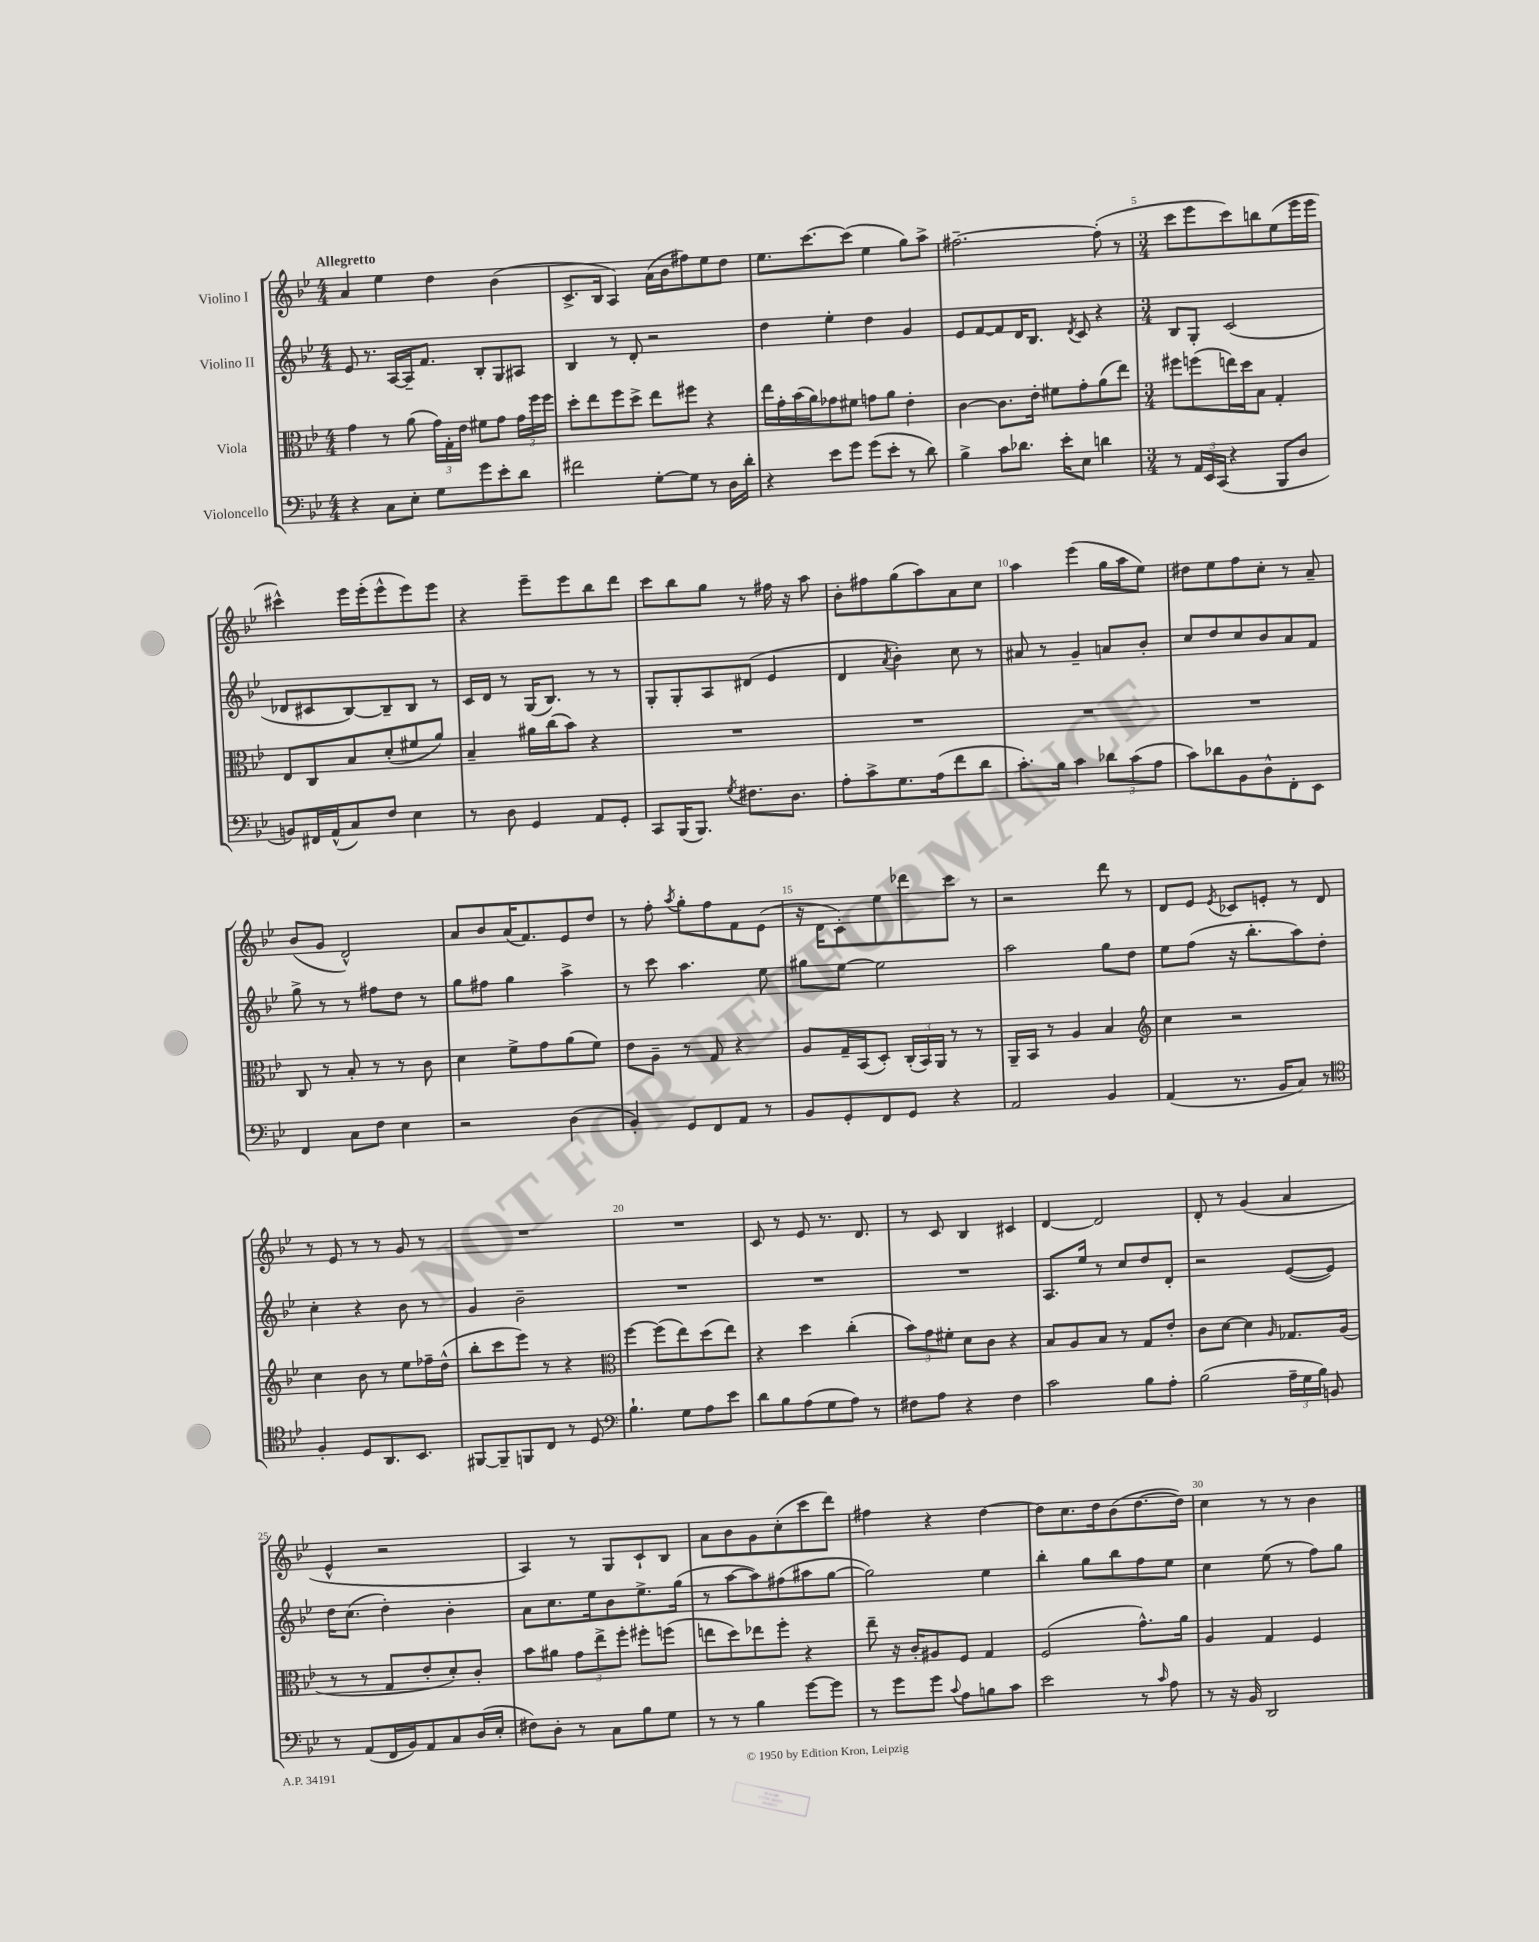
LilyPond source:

<<
\new StaffGroup <<
\new Staff = "s0" \with { instrumentName = "Violino I" } {
    \clef treble \key bes \major \numericTimeSignature \time 4/4 \tempo "Allegretto"
    \autoBeamOff a'4 ees''4 d''4 bes'4( |
    c'8.[-> bes16] a4) a'16[( bes'16 fis''8) ees''8 d''8] |
    ees''8.[ c'''8.~ c'''8]( ees''4 g''8[) a''8]-> |
    fis''2.~-- fis''8-.( r8 |
    \numericTimeSignature \time 3/4 c'''8[ ees'''8 c'''8) b''8 ees''8( ees'''16 ees'''16] |
    cis'''4-^) ees'''16[ ees'''16-.( ees'''8-^ ees'''8) ees'''8] |
    r4 ees'''8[-- ees'''8 bes''8 d'''8] |
    c'''8[ bes''8 g''8] r8 fis''16 r16 a''8 |
    bes'8[-. fis''8 g''8( a''8) a'8 c''8] |
    a''4 ees'''4( g''16[ a''16 ees''8]) |
    dis''8[ ees''8 f''8 c''8]-. r8 a'8-- |
    bes'8[( g'8] d'2-^) |
    a'8[ bes'8 a'16( f'8.) ees'8 d''8] |
    r8 f''8-. \acciaccatura { a''8 } g''8[-. f''8 f'8 ees'8]( |
    r16 d'16[ c'8-.) ees''8 des'''8 c'''8] r8 |
    r2 d'''8 r8 |
    d'8[ ees'8] \acciaccatura { ees'8 } ces'8[ e'8]-. r8 d'8 |
    r8 ees'8 r8 r8 g'8 r8 |
    R2. |
    R2. |
    c'8 r8 ees'8 r8. d'8. |
    r8 c'8 bes4 cis'4 |
    d'4~ d'2 |
    d'8-. r8 g'4( a'4 |
    ees'4-^ r2 |
    a4) r8 g8[ c'8-! bes8] |
    a'8[ bes'8 g'8 c''8-.( c'''8 d'''8]) |
    fis''4 r4 d''4~ |
    d''8[ c''8. d''16 bes'8( d''8.~ d''16]) |
    c''4 r8 r8 bes'4 \bar "|." |
}
\new Staff = "s1" \with { instrumentName = "Violino II" } {
    \clef treble \key bes \major \numericTimeSignature \time 4/4
    \autoBeamOff ees'8 r8. a16[~ a16-- f'8.] bes8[-. g8 ais8] |
    bes4 r8 d'8-. r2 |
    d''4 ees''4-. d''4 g'4 |
    ees'8[ f'8~ f'8 d'16 bes8.] \acciaccatura { d'8 } c'8 r4 |
    \numericTimeSignature \time 3/4 bes8[ g8]-. c'2( |
    des'8[ cis'8 bes8~) bes8-- bes8] r8 |
    c'16[ d'16] r8 g16[( bes8.]) r8 r8 |
    g8[-. g8-. a8 dis'8]( ees'4 |
    d'4 \acciaccatura { a'8 } bes'4-.) c''8 r8 |
    ais'8 r8 g'4-- a'8[ bes'8]-. |
    c''8[ d''8 c''8 bes'8 a'8 f'8] |
    g''8-> r8 r8 fis''8[ d''8] r8 |
    g''8[ fis''8] g''4 a''4-> |
    r8 c'''8 a''4. ees''8 |
    gis''8[ ees''8]~ ees''2 |
    a''2 g''8[ d''8] |
    ees''8[ f''8]( r16 bes''8.[-. a''8) d''8]-. |
    c''4-. r4 bes'8 r8 |
    g'4 bes'2-- |
    R2. |
    R2. |
    R2. |
    a8.[ ees''16] r8 c''8[ d''8 d'8]-. |
    r2 ees'8[~( ees'8]) |
    d''16[ c''8.]( d''4-.) bes'4-. |
    a'8[ c''8. ees''16 bes'8 ees''8.-> g''16]( |
    r8 a''8[~ a''8) fis''8( ais''8 g''8]~ |
    g''2) ees''4 |
    bes''4-. g''8[ bes''8 f''8 ees''8] |
    c''4 ees''8( r8 f''8[) g''8] \bar "|." |
}
\new Staff = "s2" \with { instrumentName = "Viola" } {
    \clef alto \key bes \major \numericTimeSignature \time 4/4
    \autoBeamOff g'4 r8 a'8( \tuplet 3/2 { g'16[) g16-. ees'16] } fis'8[ g'8] \tuplet 3/2 { g'16[ f''16 f''16] } |
    d''8[-. ees''8 f''8 d''8]-> ees''8[ fis''8] r4 |
    ees''16[ g'16-. bes'16( a'16) ges'8 fis'8] g'8[ a'8] ees'4-. |
    c'4~ c'8.[ ees'16]-. fis'8[ g'8-. a'8( ees''8]) |
    \numericTimeSignature \time 3/4 fis''8[ f''8( e''16) d''16 bes8] g4-. |
    ees8[ c8 bes8 d'8-.( fis'8 a'8]) |
    bes4-- ais'16[ c''16( bes'8]) r4 |
    R2. |
    R2. |
    R2. |
    R2. |
    c8 r8 bes8-. r8 r8 c'8 |
    d'4 f'8[-> g'8 a'8( f'8]) |
    ees'8[ a8]-- r8 g8 r4 |
    a8[ g16-- bes,16( d8]-.) \tuplet 3/2 { c16[-.( bes,16) a,16] } r8 r8 |
    a,16[-- bes,16] r8 a4 bes4 |
    \clef treble c''4 r2 |
    c''4 bes'8 r8 ees''8[ fes''16-- d''16]-^( |
    bes''8[-. c'''8 ees'''8]) r8 r4 |
    \clef alto f''4~ f''8[( ees''8) d''8( ees''8]) |
    r4 d''4 c''4-.( |
    \tuplet 3/2 { bes'8[) g'8 fis'8]-. } d'8[ c'8] r4 |
    bes8[ a8 bes8] r8 g8[ ees'8]-. |
    c'8[ d'8]~ d'4 \grace { a16 } ges8.[ a16]( |
    r8 r8 g8[ ees'8-. d'8-.) c'8]-. |
    bes'8[ ais'8] \tuplet 3/2 { g'8[ ees''8-> f''8]-. } fis''8[-. f''8]( |
    e''8[ d''8) ees''8 f''8]-. r4 |
    ees''8-- r16 c'16[-. ais8 f8] g4 |
    f2( g'8.[-^) a'16] |
    a4 g4 f4 \bar "|." |
}
\new Staff = "s3" \with { instrumentName = "Violoncello" } {
    \clef bass \key bes \major \numericTimeSignature \time 4/4
    \autoBeamOff r4 c8[ ees8]-. g8[ g'8 ees'8-. d'8] |
    fis'2 g8[~-. g8] r8 d16[ d'16]-. |
    r4 ees'8[ g'8] g'8[( ees'8]-. r8 d'8) |
    bes4-> c'8[ des'8.] ees'16[-. ees8] d'4 |
    \numericTimeSignature \time 3/4 r8 \tuplet 3/2 { a,16[ ees,16 c,16]( } r4 bes,,8[ d8] |
    b,8[) fis,16 a,16-^( c8) f8] ees4 |
    r8 d8 g,4 a,8[ g,8]-. |
    c,8[ bes,,16( bes,,8.]) \acciaccatura { g8 } fis8.[ d8.] |
    a8[-. c'8-> g8. a16( f'8 d'8] |
    c'8.[-.) bes16] c'4 \tuplet 3/2 { des'8[ c'8( a8] } |
    c'8[) des'8 bes,8 d8-^ f,8-. ees,8] |
    f,4 c8[ f8] ees4 |
    r2 d4( |
    bes,4-.) g,8[ f,8 a,8] r8 |
    bes,8[ g,8-. f,8 g,8] r4 |
    a,2 bes,4 |
    a,4( r8. bes,16[ c8]) r8 |
    \clef tenor f4-. d8[ a,8. bes,8.] |
    fis,8[~ fis,8-- f,8 c8] r8 d8 |
    \clef bass bes4.-! g8[ a8 ees'8] |
    d'8[ bes8 a8( g8 a8]) r8 |
    fis8[ a8] r4 fis4 |
    c'2 bes8[ a8]-. |
    bes2( \tuplet 3/2 { a16[-- g16 bes16]) } b,8 |
    r8 a,8[( f,16 bes,16) a,8 c8 d16( ees16]-. |
    fis8[) d8]-. r8 c8[ bes8 g8] |
    r8 r8 bes4 g'8[~ g'8] |
    r8 g'8[ g'8] \appoggiatura { c'8 } a8[ b8 c'8] |
    ees'2 r8 \grace { c'16 } a8 |
    r8 r16 bes,16 d,2 \bar "|." |
}
>>
>>
\layout { \context { \Score \override BarNumber.break-visibility = ##(#f #t #t) barNumberVisibility = #(every-nth-bar-number-visible 5) } }
